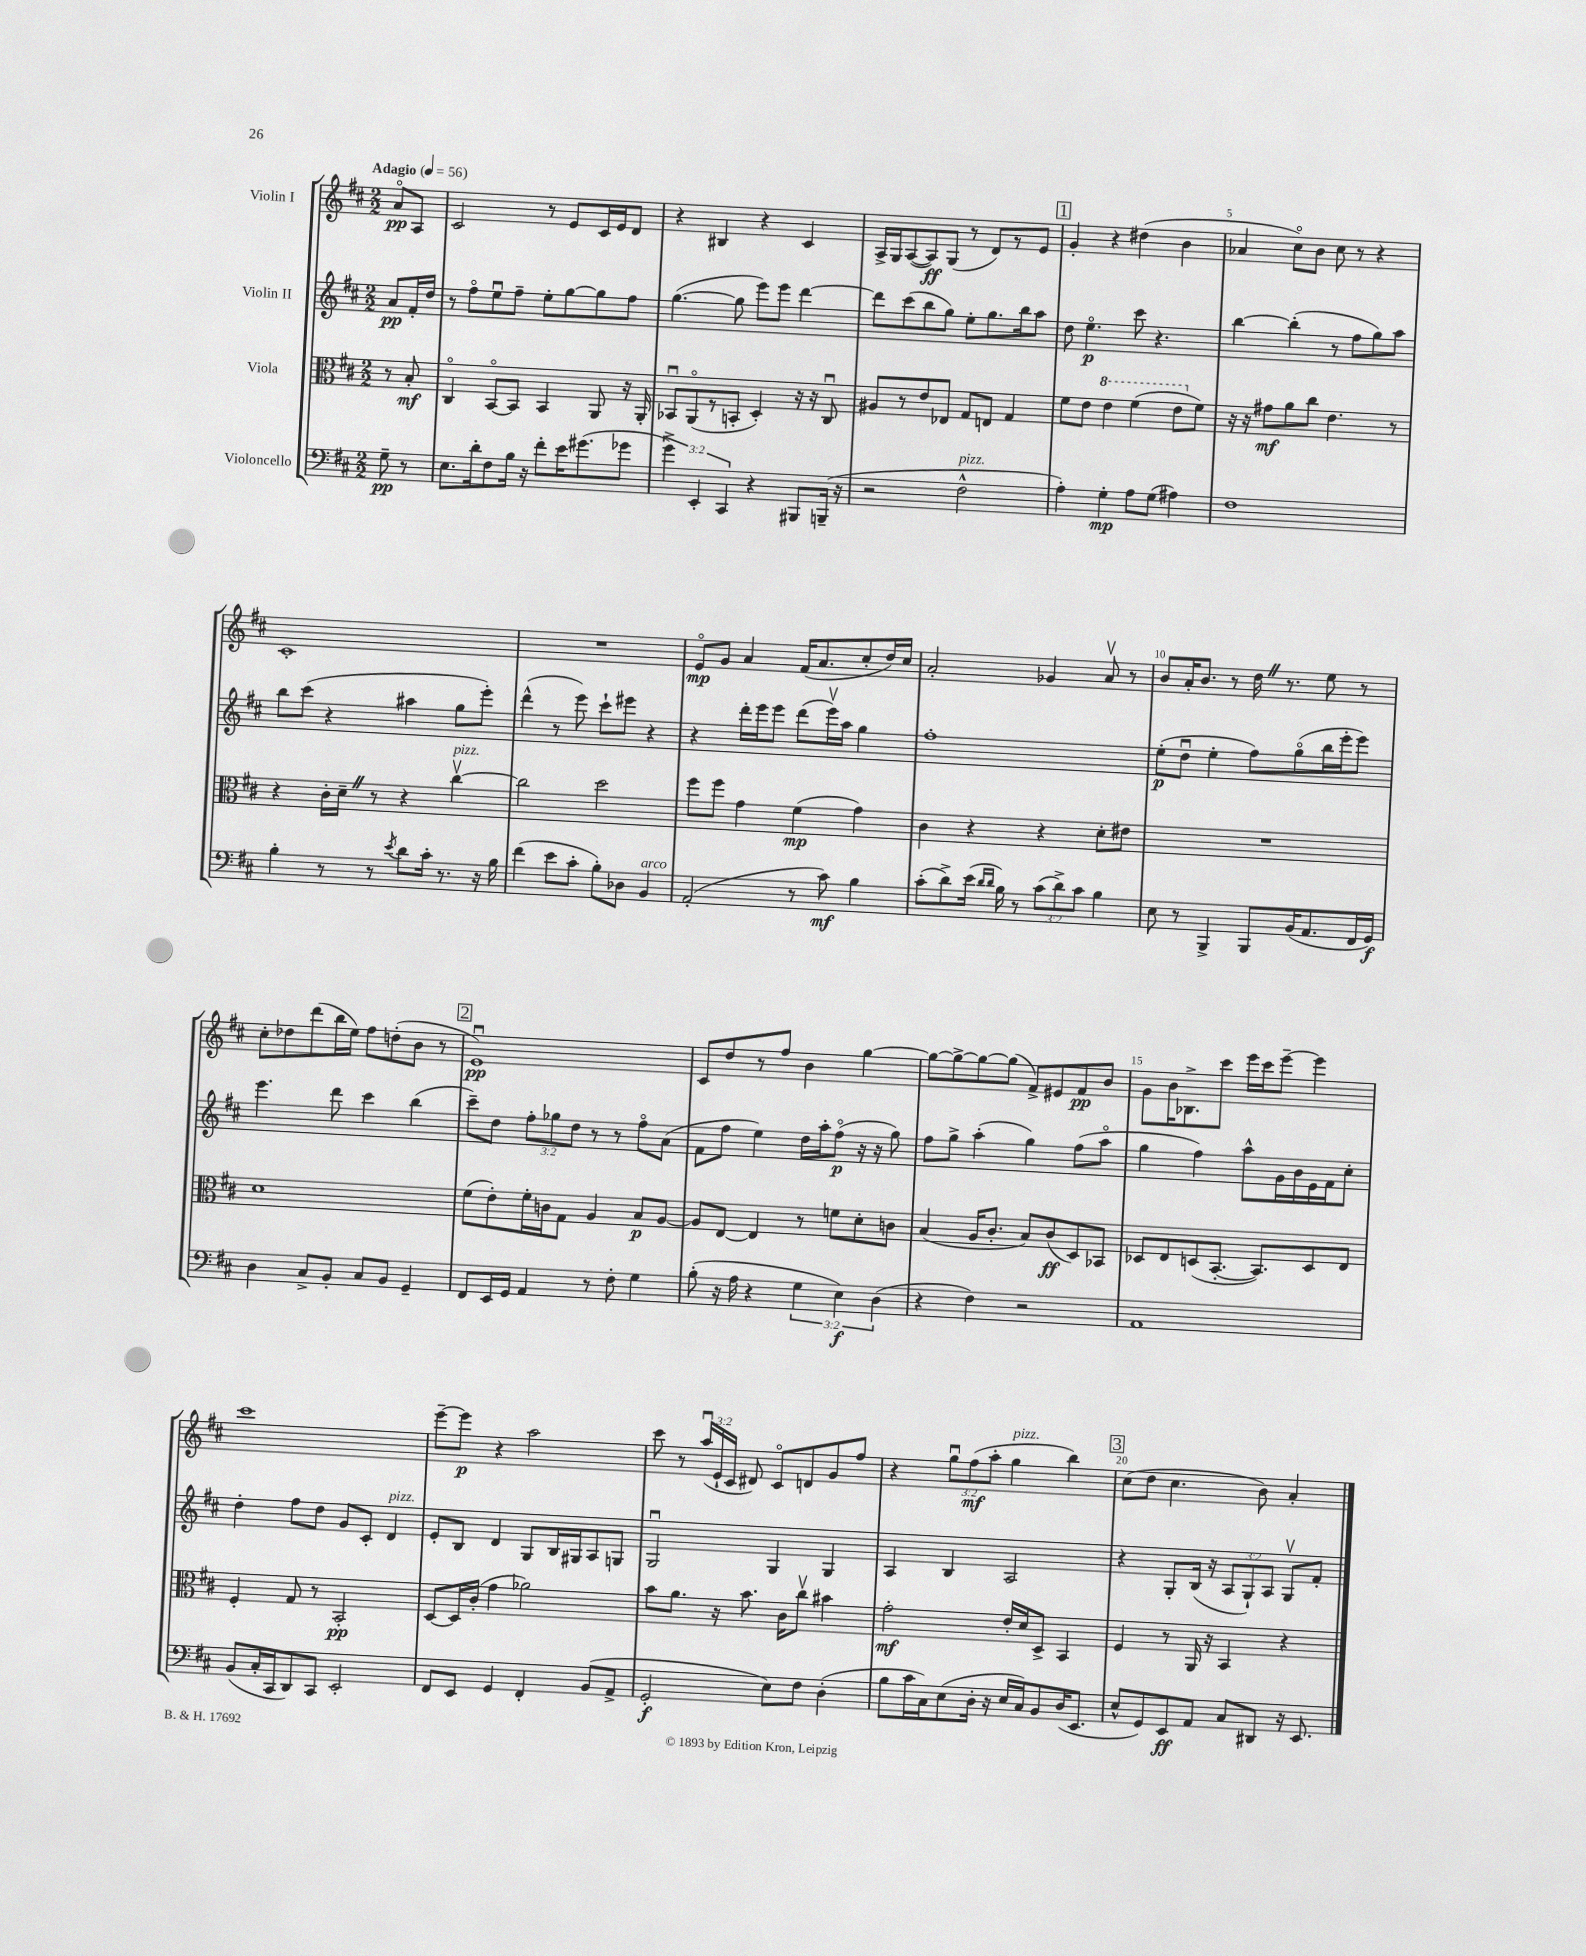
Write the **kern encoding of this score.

**kern	**kern	**kern	**kern
*staff4	*staff3	*staff2	*staff1
*clefF4	*clefC3	*clefG2	*clefG2
*k[f#c#]	*k[f#c#]	*k[f#c#]	*k[f#c#]
*M2/2	*M2/2	*M2/2	*M2/2
*MM56	*MM56	*MM56	*MM56
8G~	8r	8a	8ao
8r	8B'	16f#'	8A
.	.	16dd	.
=	=	=	=
8.E	4C#o	8r	2c#
.	.	8ff#o	.
16d'	.	.	.
8F#	[8BBo	8eeu	.
16B	8BB]	8ff#~	.
16r	.	.	.
8f#'	4BB	8ee'	8r
16e	.	[8gg	8e
(8.g#	.	.	.
.	8AA	8gg]	16c#
.	.	.	16e
8g-	16r	8ff#	8d
.	16AA'	.	.
=	=	=	=
6g^)	8BB-u	([4.gg	4r
.	(8AAo	.	.
6EE'	.	.	.
.	8r	.	4B#
6CC#	.	.	.
.	8BB'	8gg]	.
4r	4D')	8eee)	4r
.	.	8eee	.
8BBB#	16r	[4ddd	4c#
.	16r	.	.
(16BBB~	8C#u	.	.
16r	.	.	.
=	=	=	=
2r	8A#	8ddd]	16A^
.	.	.	16G
.	8r	(8ccc#	([8A
.	8e	8bb	8A])
.	8E-	8gg)	(8G
2F#^^	8G	8ee'	8r
.	8E	8.gg	8d)
.	4G	.	8r
.	.	16bb	.
.	.	8aa	8e
=	=	=	=
4A')	8f#	8dd	4g'
.	8e	4.eeo	.
4G'	4ee	.	4r
8A	(4ff#	8ccc#	(4dd#
(8G	.	4.r	.
4A#)	8ee	.	4b
.	8f#)	.	.
=	=	=	=
1F#	16r	[4bb	4a-
.	16r	.	.
.	8g#	.	.
.	8a	(4bb']	8cc#o)
.	8cc#	.	8b
.	4.e	8r	8cc#
.	.	8ff#	8r
.	.	8gg)	4r
.	8r	8aa	.
=	=	=	=
4B'	4r	8bb	1c#'
.	.	(8ccc#	.
8r	16c#'	4r	.
.	16d~	.	.
8r	8r	.	.
8qe	.	.	.
8d	4r	4aa#	.
16c#'	.	.	.
8.r	.	.	.
.	[4cc#v	8gg	.
16r	.	8eee')	.
16B	.	.	.
=	=	=	=
(4f#	2cc#]	(4ddd^^	1r
8e	.	8r	.
8c#'	.	8eee)	.
8B')	2dd	8ccc#`	.
8D-	.	8eee#	.
4BB	.	4r	.
=	=	=	=
(2AA'	8ff#	4r	8eo
.	8ff#	.	8g
.	4g	16ddd'	4a
.	.	16eee	.
.	.	8eee	.
8r	(4f#	(8ddd	(16f#
.	.	.	8.a
8c#)	.	16eeev)	.
.	.	16aa	.
4B	4g)	4gg	8cc#'
.	.	.	16dd)
.	.	.	16cc#
=	=	=	=
(8c#'	4c#	1ff#'	2a'
8d^)	.	.	.
(16e	4r	.	.
16qqd	.	.	.
16qqd	.	.	.
16B)	.	.	.
8r	.	.	.
(12c#	4r	.	4g-
12d^)	.	.	.
12c#	.	.	.
4B	8d'	.	8av
.	8e#	.	8r
=	=	=	=
8E	1r	(8ee'	8b
8r	.	8ddu	16a'
.	.	.	8.b
4BBB^	.	4ee'	.
.	.	.	8r
8BBB	.	8ff#)	16dd
.	.	.	8.r
(16BB	.	(8ggo	.
8.AA	.	.	.
.	.	16bb	8ee
.	.	16eee'	.
16FF#	.	8eee)	8r
16GG)	.	.	.
=	=	=	=
4D	1d	4.eee	8cc#'
.	.	.	8dd-
8C#^	.	.	(8ddd
8BB'	.	8ddd	16bb
.	.	.	16ee)
8C#	.	4ccc#	8ff#
8BB	.	.	(8dd'
4GG~	.	(4bb	8b
.	.	.	8r
=	=	=	=
8FF#	(8f#	8ccc#~)	1eu)
16EE	8e')	8dd	.
16GG	.	.	.
4AA	16f#'	12ff#'	.
.	16c	.	.
.	.	12gg-	.
.	8G	.	.
.	.	12dd	.
8r	4A	8r	.
8F#'	.	8r	.
4G	8B	8ff#o	.
.	[8A	(8a	.
=	=	=	=
(8B'	8A]	8f#	8c#
16r	[8E	8ff#	8dd
16A	.	.	.
4r	4E]	4ee)	8r
.	.	.	8ff#
6G	8r	16dd	4b
.	.	16aa'	.
.	8f	(8ff#o	.
6E)	.	.	.
.	8d'	16r	[4gg
.	.	16r	.
(6D	.	.	.
.	8c	8gg)	.
=	=	=	=
4r	(4B	8ff#	8gg_
.	.	8gg^	8gg^_
4F#)	16A	(4aa'	8gg_
.	8.c#'	.	.
.	.	.	(8gg]
2r	8B)	4gg)	8f#^)
.	(8c#	.	8e#
.	8D)	(8ff#	8f#
.	8BB-	8aao	8b
=	=	=	=
1AA	8D-	4gg	8g
.	8E	.	16b
.	.	.	8.B-^
.	(8D	4ff#)	.
.	[8.BB'	.	8ccc#
.	.	8aa^^	16eee
.	8.BB])	.	16ccc#
.	.	16g	[8eee~
.	.	16b	.
.	8D	16e	4eee]
.	.	16f#	.
.	8E	8cc#'	.
=	=	=	=
(8BB	4F#'	4dd'	1ccc#
16C#'	.	.	.
16CC#	.	.	.
8DD)	8G	8ff#	.
8CC#	8r	8dd	.
2EE'	2BB'	8g	.
.	.	8c#'	.
.	.	4d	.
=	=	=	=
8FF#	[8D	8e'	[8eee~
8EE	16D]	8B	8eee]
.	(16c#'	.	.
4GG	4g	4d	4r
4FF#'	2a-)	8G	2aa
.	.	16B	.
.	.	16G#	.
(8BB	.	8A	.
8AA^	.	8G	.
=	=	=	=
2GG'	8b	2Gu	8ccc#
.	8.a	.	8r
.	.	.	(24aau
.	.	.	24e`
.	16r	.	.
.	.	.	24c#
.	8.b	.	8d#)
8E)	.	4G	8c#o
.	16c#	.	.
8F#	8cc#v	.	8d
(4D'	4b#	4G	8g
.	.	.	8ff#
=	=	=	=
8B	2g'	4A	4r
16c#	.	.	.
16C#)	.	.	.
(8E	.	4B	12ggu
.	.	.	(12ff#
16D'	.	.	.
.	.	.	12aa'
16r	.	.	.
16E	16e'	2A	4gg
16C#)	16d	.	.
8BB	8D^	.	.
(16D	4BB	.	4bb)
8.EE	.	.	.
=	=	=	=
8E^^	4F#	4r	(8cc#
8GG)	.	.	8dd
8EE	8r	8G'	4.cc#
8AA	16AA	(16B	.
.	16r	16r	.
8C#	4BB	12A	.
.	.	12G`)	.
8DD#	.	.	8b)
.	.	12A	.
16r	4r	8Gv	4a'
8.EE	.	.	.
.	.	8f#'	.
==	==	==	==
*-	*-	*-	*-
